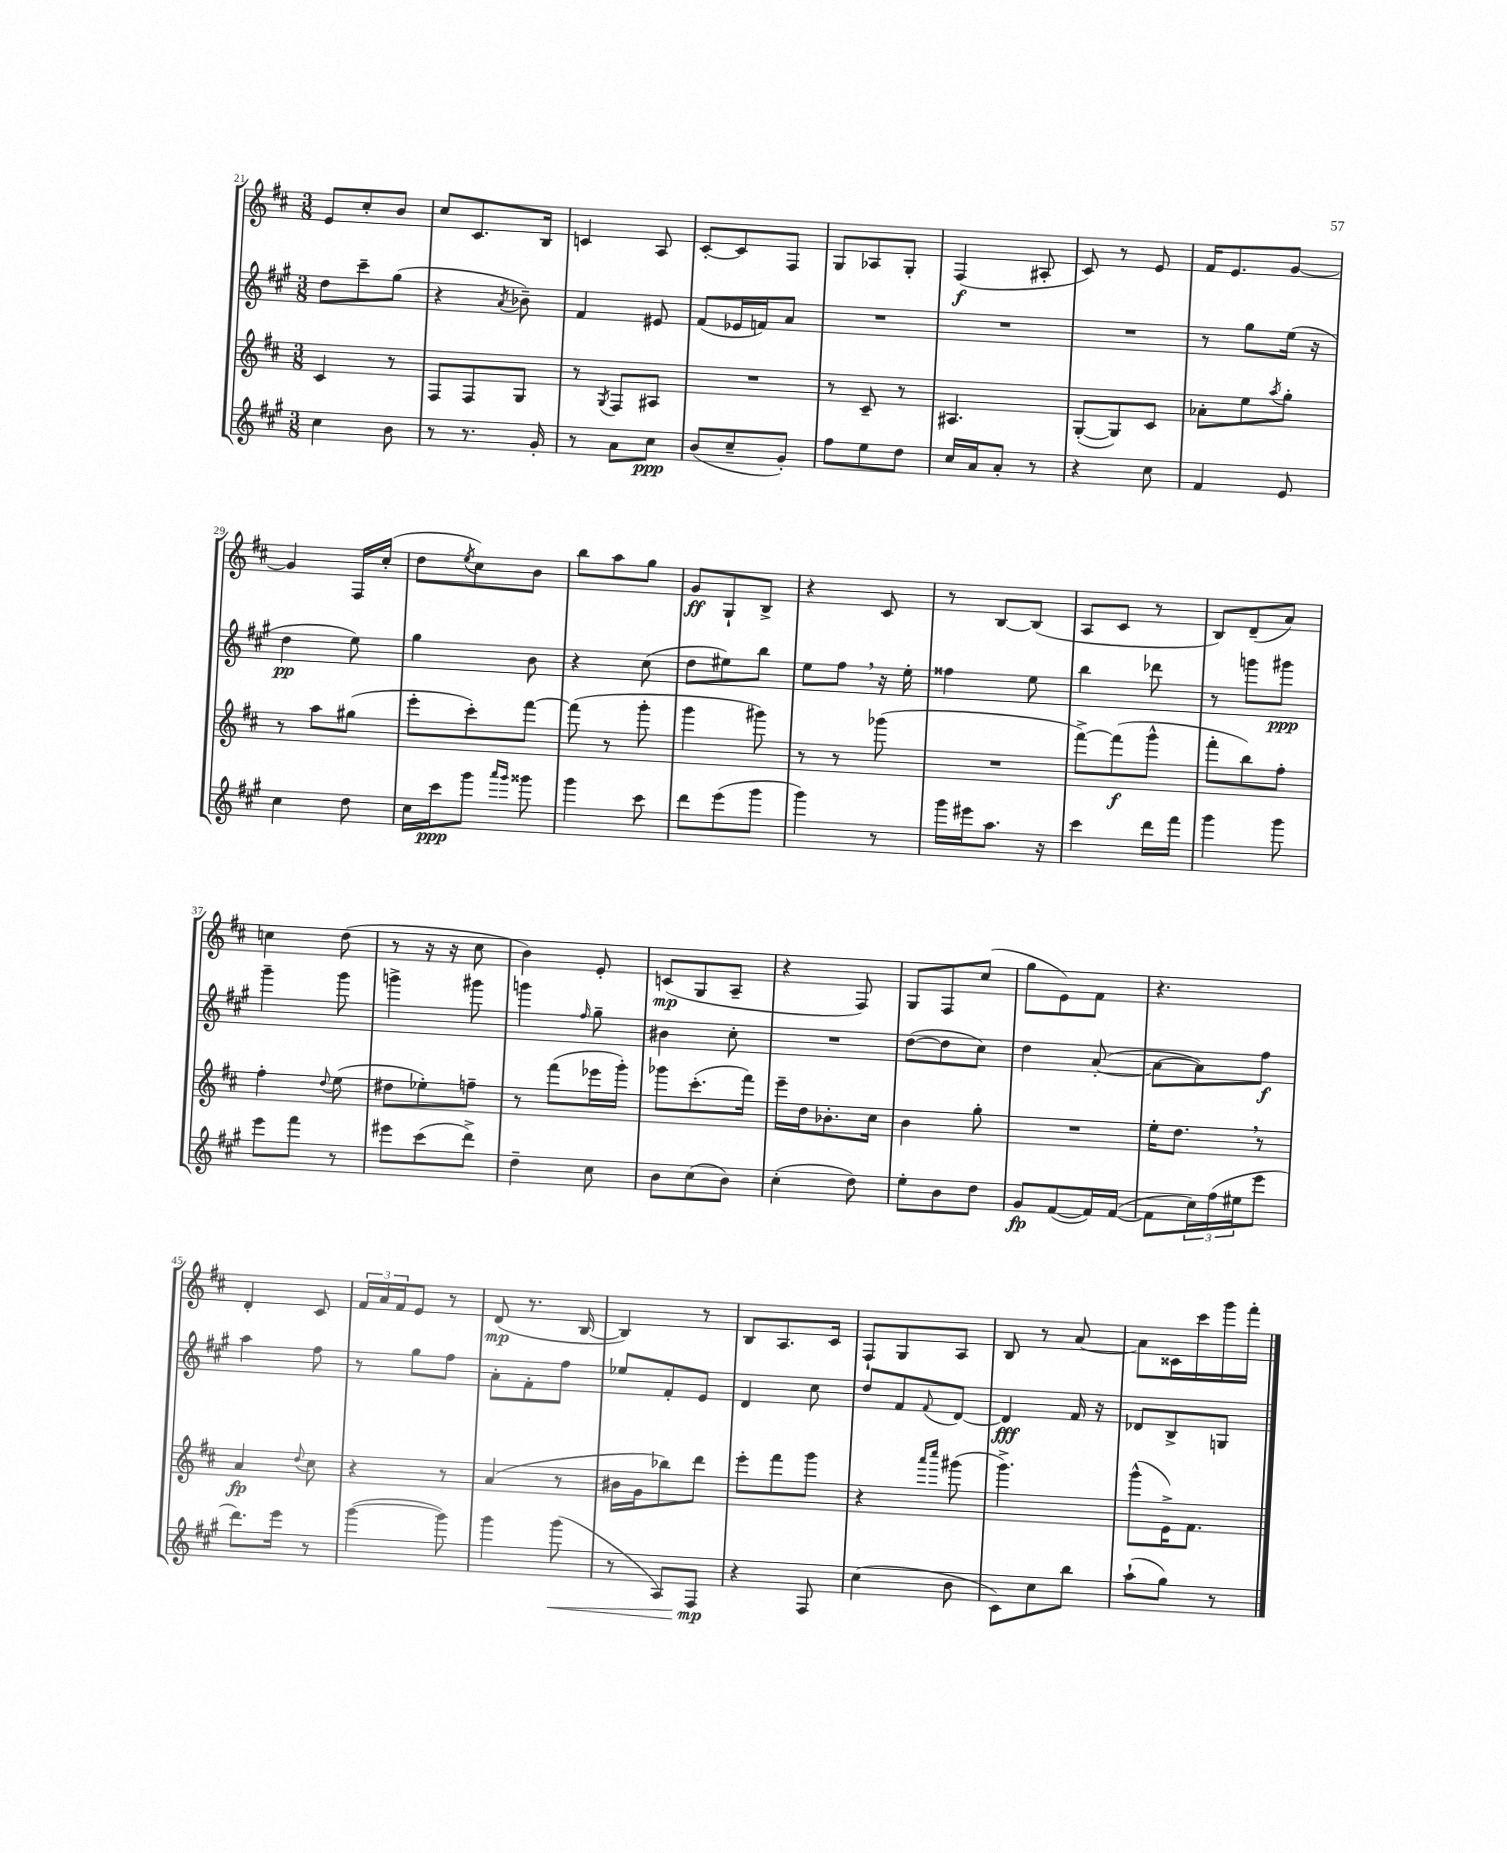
<<
\new StaffGroup <<
\new Staff = "s0" {
    \clef treble \key d \major \numericTimeSignature \time 3/8
    e'8 cis''8-. b'8 |
    cis''8 cis'8. b16 |
    c'4 a8 |
    cis'8~-. cis'8 fis8 |
    g8 aes8 g8-. |
    fis4\f( ais8-. |
    cis'8) r8 e'8 |
    fis'16 e'8. g'8~ |
    g'4 fis16 cis''16-.( |
    d''8 \acciaccatura { e''8 } cis''8) b'8 |
    b''8 a''8 g''8 |
    g'8\ff g8-! b8-> |
    r4 cis'8 |
    r8 b8~ b8( |
    a8 cis'8 r8 |
    b8) d'8--( a'8) |
    c''4 d''8( |
    r8 r16 r16 cis''8 |
    b'4) e'8-. |
    c'8\mp( g8 a8-- |
    r4 fis8) |
    g8 fis8 cis''8( |
    g''8 e'8) fis'8 |
    r4. |
    d'4-. cis'8 |
    \tuplet 3/2 { fis'16 a'16 fis'16 } e'8 r8 |
    d'8\mp( r8. b16~ |
    b4) r8 |
    b8 a8. cis'16 |
    fis8-! g8 a8 |
    b8 r8 a'8~ |
    a'8 cisis'16 cis'''16 g'''16 fis'''16-. \bar "|." |
}
\new Staff = "s1" {
    \clef treble \key a \major \numericTimeSignature \time 3/8
    d''8 cis'''8-- gis''8( |
    r4 \acciaccatura { a'8 } bes'8--) |
    fis'4 eis'8 |
    fis'8( ees'16 f'16) a'8 |
    R4. |
    R4. |
    R4. |
    r8 gis''8 e''16( r16 |
    d''4\pp e''8) |
    gis''4 b'8 |
    r4 cis''8( |
    d''8 eis''8) b''8 |
    e''8 fis''8 \breathe r16 e''16-. |
    fisis''4 e''8 |
    b''4 des'''8 |
    r8 g'''8 gis'''8\ppp |
    gis'''4-- gis'''8 |
    g'''4-> gis'''8 |
    g'''4 \grace { fis''16 } gis''8-- |
    bis'4 cis''8-. |
    R4. |
    d''8~( d''8 cis''8) |
    d''4 a'8~-.( |
    a'8~ a'8) fis''8\f |
    a''4 fis''8 |
    r8 gis''8 fis''8 |
    a'8-. fis'8-. fis''8 |
    ees''8 fis'8-. e'8 |
    d'4 cis''8 |
    d''8 fis'8 \appoggiatura { fis'8 } d'8~ |
    d'4\fff fis'16 r16 |
    des'8 b8-> g8 \bar "|." |
}
\new Staff = "s2" {
    \clef treble \key d \major \numericTimeSignature \time 3/8
    cis'4 r8 |
    fis8 fis8 g8 |
    r8 \acciaccatura { g8 } fis8 ais8 |
    R4. |
    r8 cis'8-- r8 |
    ais4. |
    g8~-.( g8) cis'8 |
    aes'8-. e''8 \acciaccatura { a''8 } g''8-. |
    r8 a''8 gis''8( |
    e'''8-. cis'''8-.) fis'''8~ |
    fis'''8( r8 g'''8-. |
    g'''4 gis'''8) |
    r8 r8 ges'''8( |
    R4. |
    fis'''8~->) fis'''8\f( g'''8-^ |
    fis'''8-. b''8) fis''8-. |
    fis''4-. \appoggiatura { d''8 } e''8( |
    dis''8 ees''8-.) f''8-- |
    r8 fis'''8( ees'''16 g'''16-.) |
    ges'''8 cis'''8.-.( fis'''16) |
    e'''16-- d''16 bes'8.-. cis''16 |
    b'4 g''8-. |
    R4. |
    e''16-. d''8. \breathe r8 |
    a'4\fp \appoggiatura { d''8 } cis''8 |
    r4 r8 |
    a'4( r8 |
    bis'16 g'16 bes''8) d'''8 |
    e'''8-. fis'''8 g'''8 |
    r4 \grace { a'''16 cis''''16 } gis'''8( |
    g'''4.->) |
    g'''8-^( e'16->) fis'8. \bar "|." |
}
\new Staff = "s3" {
    \clef treble \key a \major \numericTimeSignature \time 3/8
    cis''4 b'8 |
    r8 r8. gis'16-. |
    r8 a'8 cis''8\ppp |
    b'8( cis''8-- gis'8-.) |
    fis''8 e''8 d''8 |
    cis''16 a'16 a'8-. r8 |
    r4 cis''8 |
    fis'4 e'8 |
    cis''4 d''8 |
    cis''16 cis'''16\ppp gis'''8 \grace { a'''16 gis'''16 } gisis'''8 |
    gis'''4 cis'''8 |
    d'''8 e'''8( gis'''8 |
    gis'''4) r8 |
    gis'''16 eis'''16 a''8. r16 |
    cis'''4 d'''16 fis'''16 |
    gis'''4 gis'''8 |
    e'''8 fis'''8 r8 |
    eis'''8 cis'''8( d'''8->) |
    d''4-- cis''8 |
    b'8 cis''8( b'8) |
    cis''4-.( d''8) |
    e''8-. b'8 d''8 |
    gis'8\fp fis'8~( fis'16) fis'16~( |
    fis'8 \tuplet 3/2 { cis''16) fis''16( eis''16 } e'''8 |
    d'''8.) e'''16 r8 |
    gis'''4~( gis'''8) |
    gis'''4 gis'''8\<( |
    r8 a8) fis8\mp\! |
    r4 fis8 |
    cis''4( b'8 |
    cis'8) cis''8 b''8 |
    a''8-!( gis''8) r8 \bar "|." |
}
>>
>>
\layout { \context { \Score currentBarNumber = #21 } }
